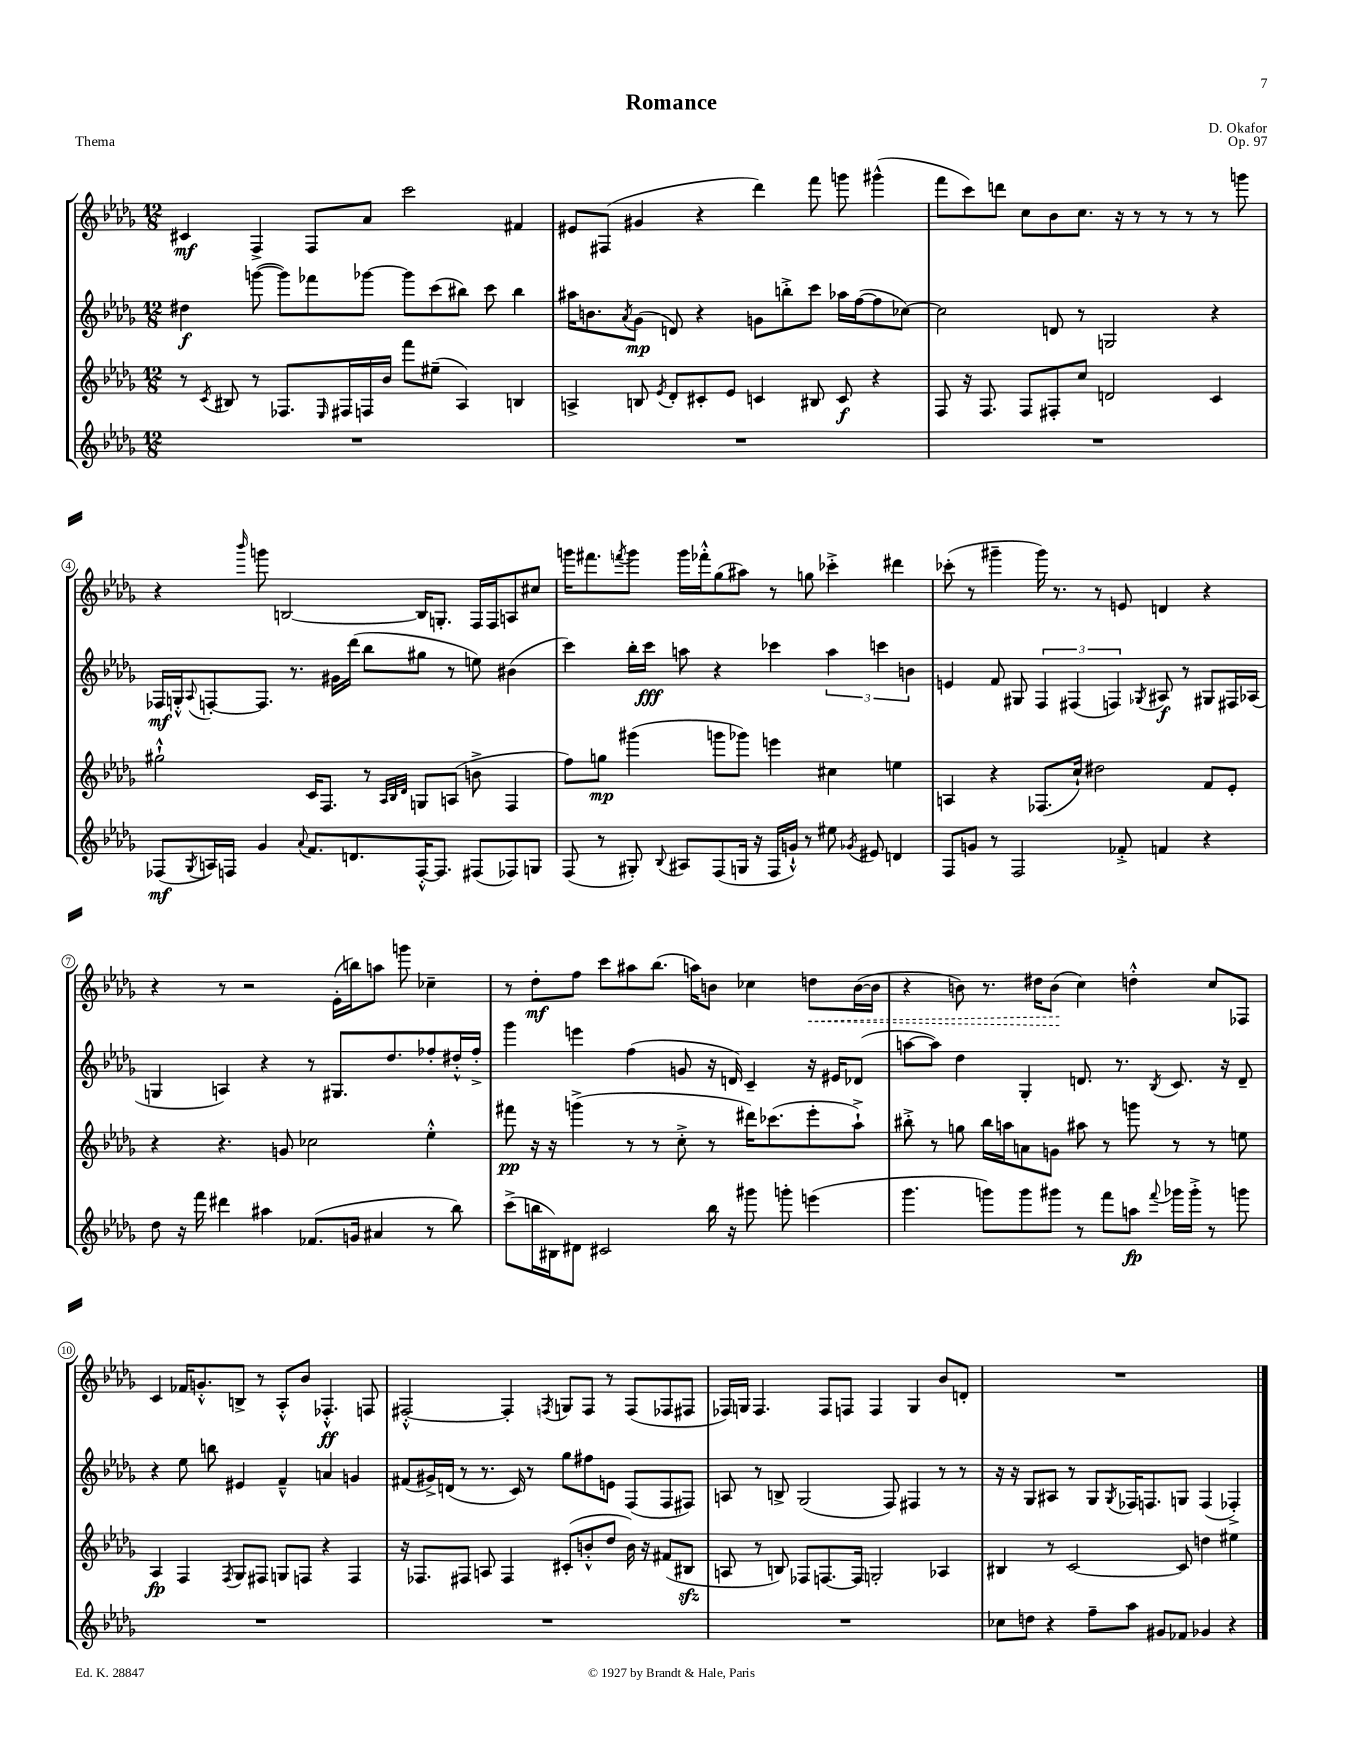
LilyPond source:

\header { title = "Romance" composer = "D. Okafor" opus = "Op. 97" piece = "Thema" }
<<
\new StaffGroup <<
\new Staff = "s0" {
    \clef treble \key des \major \numericTimeSignature \time 12/8
    cis'4\mf f4-> f8 aes'8 c'''2 fis'4 |
    eis'8 fis8( gis'4 r4 des'''4) f'''8 g'''8 gis'''4-^( |
    f'''8 c'''8) d'''8 c''8 bes'8 c''8. r16 r8 r8 r8 r8 g'''8 |
    r4 \grace { bes'''16 } g'''8 b2~ b16 g8.-. f16 f16 a8 cis''8 |
    g'''16 fis'''8. \acciaccatura { f'''8 } g'''8 g'''16 fes'''16-.-^ ges''8( ais''8) r8 g''8 ces'''4-.-> dis'''4 |
    ces'''8-.( r8 gis'''4-- gis'''16) r8. r8 e'8 d'4 r4 |
    r4 r8 r2 ees'16-.( b''16) a''8 g'''8 ces''4-- |
    r8 des''8-.\mf f''8 c'''8 ais''8 bes''8.( a''16) b'8 ces''4 \once \override Hairpin.style = #'dashed-line d''8\< b'16~( b'16 |
    r4 b'8) r8. dis''16 b'8\!( c''4) d''4-.-^ c''8 fes8 |
    c'4 fes'16 g'8.-.-^ b8-> r8 aes8-.-^ bes'8 fes4.-.-^\ff f8 |
    fis2~-.-^ fis4-. \acciaccatura { f8 } g8 f8 r8 f8( fes8 fis8 |
    fes16) g16 fes4. fes8 f8 f4 g4 bes'8 d'8-. |
    R1. \bar "|." |
}
\new Staff = "s1" {
    \clef treble \key des \major \numericTimeSignature \time 12/8
    dis''4\f g'''8~( g'''8) fes'''8 ges'''8~ ges'''8 c'''8( bis''8) c'''8 bis''4 |
    ais''16 b'8. \acciaccatura { aes'8 } ges'8\mp( d'8) r4 g'8 b''8-.-> c'''8 aes''16 f''16~( f''8 ces''8~) |
    ces''2 d'8 r8 g2 r4 |
    fes16\mf g16-.-^ \appoggiatura { aes8 } f8~-. f8. r8. gis'16 des'''16( bes''8 gis''8 r8 e''8) bis'4( |
    c'''4) bes''16-. c'''16\fff a''8 r4 ces'''4 \tuplet 3/2 { a''4 c'''4 b'4 } |
    e'4 f'8 gis8 \tuplet 3/2 { f4 fis4( f4) } \acciaccatura { ges8 } ais8\f r8 gis8 fis16 aes16( |
    g4 a4) r4 r8 gis8. des''8. fes''8-. dis''16-.-^ fes''16-.-> |
    ges'''4 e'''4 f''4( g'8 r16 d'16) c'4-- r16 eis'16 des'8( |
    a''8~ a''8) des''4 ges4-. d'8. r8. \acciaccatura { bes8 } c'8. r16 d'8-- |
    r4 ees''8 b''8 eis'4 f'4---^ a'4 g'4 |
    fis'8( gis'16->) d'16( r8 r8. c'16) r8 ges''8 fis''8 e'8 f8( f8 fis8) |
    a8 r8 b8-> ges2( f8) fis4 r8 r8 |
    r16 r16 ges8 ais8 r8 ges8 \acciaccatura { ges8 } fes16 f8. g8 f4( fes4-.->) \bar "|." |
}
\new Staff = "s2" {
    \clef treble \key des \major \numericTimeSignature \time 12/8
    r8 \acciaccatura { c'8 } bis8 r8 fes8. \grace { ees16 } fis16 f16 bes'16 f'''8 eis''8--( aes4) b4 |
    a4-> b8 \acciaccatura { ees'8 } des'8-. cis'8-. ees'8 c'4 bis8 c'8\f r4 |
    f8 r16 f8. f8 fis8-. c''8 d'2 c'4 |
    gis''2-!-^ c'16 f8. r8 \grace { aes32 bes32 des'32 } g8 a8( b'8-> f4 |
    f''8) g''8\mp gis'''4( g'''8 ges'''8) e'''4 cis''4 e''4 |
    a4 r4 fes8.( c''16-!) dis''2 f'8 ees'8-. |
    r4 r4. g'8 ces''2 ees''4-.-^ |
    fis'''8\pp r16 r16 g'''4->( r8 r8 c''8-.-> r8 dis'''16) ces'''8.( ees'''8-. aes''8-!->) |
    bis''8-.-> r8 g''8 bis''16 a''16 a'8 g'8 ais''8 r8 g'''8 r8 r8 e''8 |
    aes4\fp f4 \acciaccatura { f8 } ges8 fis8 g8 f8 r4 f4 |
    r16 fes8. fis8 a8 fis4 cis'8-.( b'8-.-^ des''8 b'16) r16 fis'8( bis8\sfz |
    a8 r8 b8) fes8 f8.~ f16 g2-. aes4 |
    bis4 r8 c'2~ c'8 d''4 eis''4 \bar "|." |
}
\new Staff = "s3" {
    \clef treble \key des \major \numericTimeSignature \time 12/8
    R1. |
    R1. |
    R1. |
    fes8\mf( \acciaccatura { ges8 } a16) f16 ges'4 \appoggiatura { aes'8 } f'8. d'8. f16~-.-^ f8. fis8( fes8) g8 |
    f8( r8 gis8-.) \appoggiatura { bes8 } ais8 f8( g16 r16 f16 g'16-!-^) r8 eis''8 \acciaccatura { ges'8 } eis'8 d'4 |
    f8 g'8 r8 f2 fes'8-.-> f'4 r4 |
    des''8 r16 f'''16 dis'''4 ais''4 fes'8.( g'16 ais'4 r8 bes''8) |
    c'''8->( b''16 bis16) dis'8 cis'2 b''16 r16 gis'''8 g'''8-. e'''4( |
    ges'''4. g'''8) g'''8 gis'''8 r8 f'''8 a''8\fp \appoggiatura { f'''8 } ges'''16 ges'''16-.-> r8 g'''8 |
    R1. |
    R1. |
    R1. |
    ces''8 d''8 r4 f''8-- aes''8 gis'8 fes'8 ges'4 r4 \bar "|." |
}
>>
>>
\layout { \context { \Score \override BarNumber.stencil = #(make-stencil-circler 0.1 0.3 ly:text-interface::print) } }
